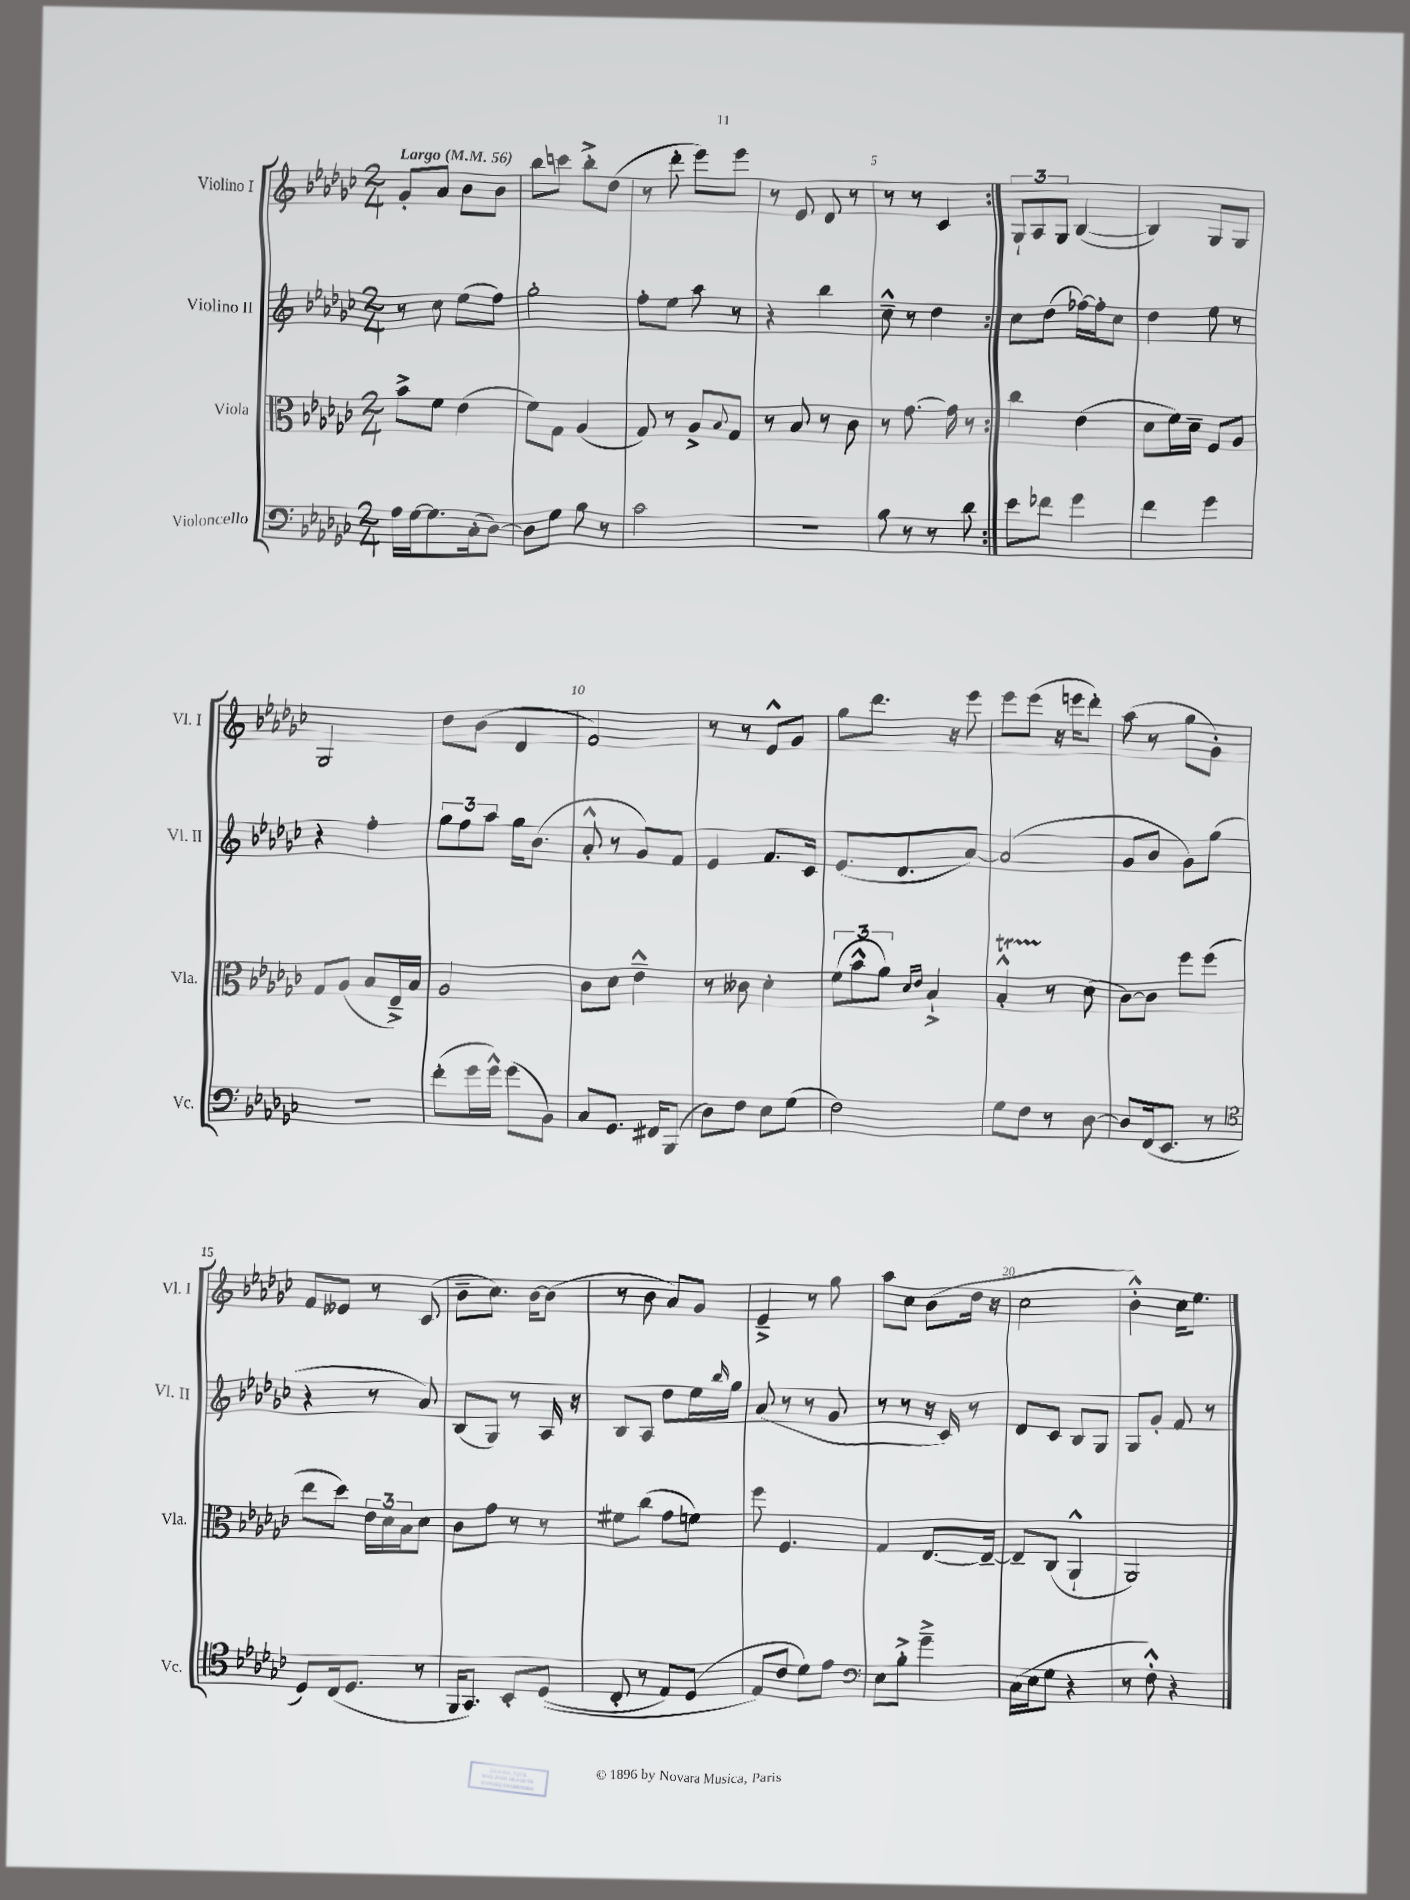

**kern	**kern	**kern	**kern
*part4	*part3	*part2	*part1
*staff4	*staff3	*staff2	*staff1
*I"Violoncello	*I"Viola	*I"Violino II	*I"Violino I
*I'Vc.	*I'Vla.	*I'Vl. II	*I'Vl. I
*clefF4	*clefC3	*clefG2	*clefG2
*k[b-e-a-d-g-c-]	*k[b-e-a-d-g-c-]	*k[b-e-a-d-g-c-]	*k[b-e-a-d-g-c-]
*M2/4	*M2/4	*M2/4	*M2/4
*MM56	*MM56	*MM56	*MM56
=1	=1	=1	=1
!	!	!	!LO:TX:a:B:t=Largo
16A-\LL	8b-^\L	8r	8g-'/L
[16G-\J	.	.	.
8.G-\]	8f\J	8cc-\	8a-/J
.	(4e-\	(8ee-\L	8b-\L
(16C-'\k	.	.	.
[8D-\J)	.	8ff\J)	8b-\J
=2	=2	=2	=2
8D-\L]	8f\L)	2gg-'\	8bb-\L
8G-\J	8G-\J	.	8cccn\J
8B-\	(4A-/	.	8bb-'^\L
8r	.	.	(8dd-\J
=3	=3	=3	=3
2c-\	8G-/)	8ff'\L	8r
.	8r	8ee-\J	8ddd-'\
.	8A-^/L	8aa-\	8eee-\L)
.	8qqB-/	.	.
.	8G-/J	8r	8eee-\J
=4	=4	=4	=4
2r	8r	4r	8r
.	8B-/	.	8e-/
.	8r	4bb-\	8d-/
.	8c-\	.	8r
=5	=5	=5	=5
8B-\	8r	8cc-~^^\	8r
8r	[8.g-\	8r	8r
8r	.	4dd-\	4c-/
.	16g-\]	.	.
8d-\	8r	.	.
=6:|!	=6:|!	=6:|!	=6:|!
8e-\L	4cc-\	8cc-\L	12G-`/L
.	.	.	12A-/
8f-X\J	.	(8dd-\J	.
.	.	.	12G-/J
4g-\	(4e-\	[16ff-X\LL)	([4B-/
.	.	16ff-'\J]	.
.	.	8cc-\J	.
=7	=7	=7	=7
4f\	8d-\L	4dd-\	4B-/])
.	16f\L)	.	.
.	16d-~\JJ	.	.
4g-\	8F/L	8ee-\	8G-/L
.	8A-/J	8r	8G-/J
!!LO:LB:g=z
=8	=8	=8	=8
2r	8G-/L	4r	2G-/
.	(8A-/J	.	.
.	8B-/L	4ff'\	.
.	16E-~^/L)	.	.
.	16B-/JJ	.	.
=9	=9	=9	=9
(8f'\L	2A-/	12gg-\L	8dd-\L
.	.	12ff\	.
16g-\L	.	.	(8b-\J
.	.	12aa-\J	.
16g-^^\JJ)	.	.	.
(8g-\L	.	16gg-\KL	4d-/
.	.	(8.b-\J	.
8BB-\J)	.	.	.
=10	=10	=10	=10
8C-/L	8c-\L	8a-'^^/	2f/)
8.GG-/J	8d-\J	8r	.
.	4e-~^^\	8g-/L)	.
16FF#X/KL	.	.	.
(8BBB-/J	.	8f/J	.
=11	=11	=11	=11
8D-\L)	8r	4e-/	8r
8F\J	8c--X\	.	8r
8E-\L	4d-'\	8.f/L	8e-^^/L
(8G-\J	.	.	8g-/J
.	.	16c-/Jk	.
=12	=12	=12	=12
2F\)	(12f\L	(8.e-/L	8gg-\L
.	12b-^^\	.	.
.	.	.	8.ddd-\J
.	12a-\J)	.	.
.	.	8.d-/	.
.	16qqd-/LL	.	.
.	16qqe-/JJ	.	.
.	4B-`^/	.	.
.	.	.	16r
.	.	[8a-/J)	8eee-\
=13	=13	=13	=13
8G-\L	4B-t'^^/	(2a-/]	8eee-\L
8F\J	.	.	(8eee-\J
8r	8r	.	16r
.	.	.	16eeen\KL
[8D-\	(8d-\	.	8ddd-'\J)
=14	=14	=14	=14
8D-/L]	[8c-\L)	8g-/L	(8aa-\
(16FF/k	8c-\J]	8b-/J	8r
8.EE-/J	.	.	.
.	8ff\L	8g-\L)	8gg-\L
8r	(8ff\J	(8gg-\J	8g-'\J)
!!LO:LB:g=z
=15	=15	=15	=15
*clefC4	*	*	*
8D-/L)	8ee-\L	4r	8f/L
(16C-/k	8dd-\J)	.	8e--X/J
8.D-/J	.	.	.
.	24e-\LL	8r	8r
.	24d-\	.	.
.	24B-\J	.	.
8r	8d-\J	8a-/)	(8c-/
=16	=16	=16	=16
16FF/KL	8c-\L	(8B-/L	8b-~\L
8.GG-/J)	.	.	.
.	8g-\J	8G-/J)	8.cc-\J)
8BB-'/L	8r	8r	.
.	.	.	[16b-\KL
((8D-/J	8r	16A-/	(8b-\J]
.	.	16r	.
=17	=17	=17	=17
8C-'/	8f#X\L	8B-/L	8r
8r	(8cc-\J	8A-/J	8b-\
8E-/L)	8g-\L	8dd-\L	8a-/L)
(8D-/J	8fn\J)	16ee-\L	8g-/J
.	.	16qqbb-/	.
.	.	16gg-\JJ	.
=18	=18	=18	=18
8E-/L)	8ff\	(8a-/	4e-~^/
8c-/J	4.F/	8r	.
8d-\L)	.	8r	8r
8e-\J	.	8g-/	8gg-\
=19	=19	=19	=19
*clefF4	*	*	*
8E-\L	4G-/	8r	8aa-\L
8B-'^\J	.	8r	8cc-\J
4g-~^\	[8.E-/L	16r	(8b-\L
.	.	16c-/)	.
.	.	8r	16dd-\Jk
.	16E-~/Jk_	.	16r
=20	=20	=20	=20
(16C-\LL	8E-~/L]	8d-/L	2cc-\
16E-\J	.	.	.
8G-\J	(8C-/J	8c-/J	.
4r	4AA-`^^/	8B-/L	.
.	.	8G-/J	.
=21	=21	=21	=21
8r	2AA-/)	8G-/L	4b-'^^\)
8F'^^\)	.	8g-'/J	.
4r	.	8f/	16cc-\KL
.	.	.	8.ee-\J
.	.	8r	.
==	==	==	==
*-	*-	*-	*-
